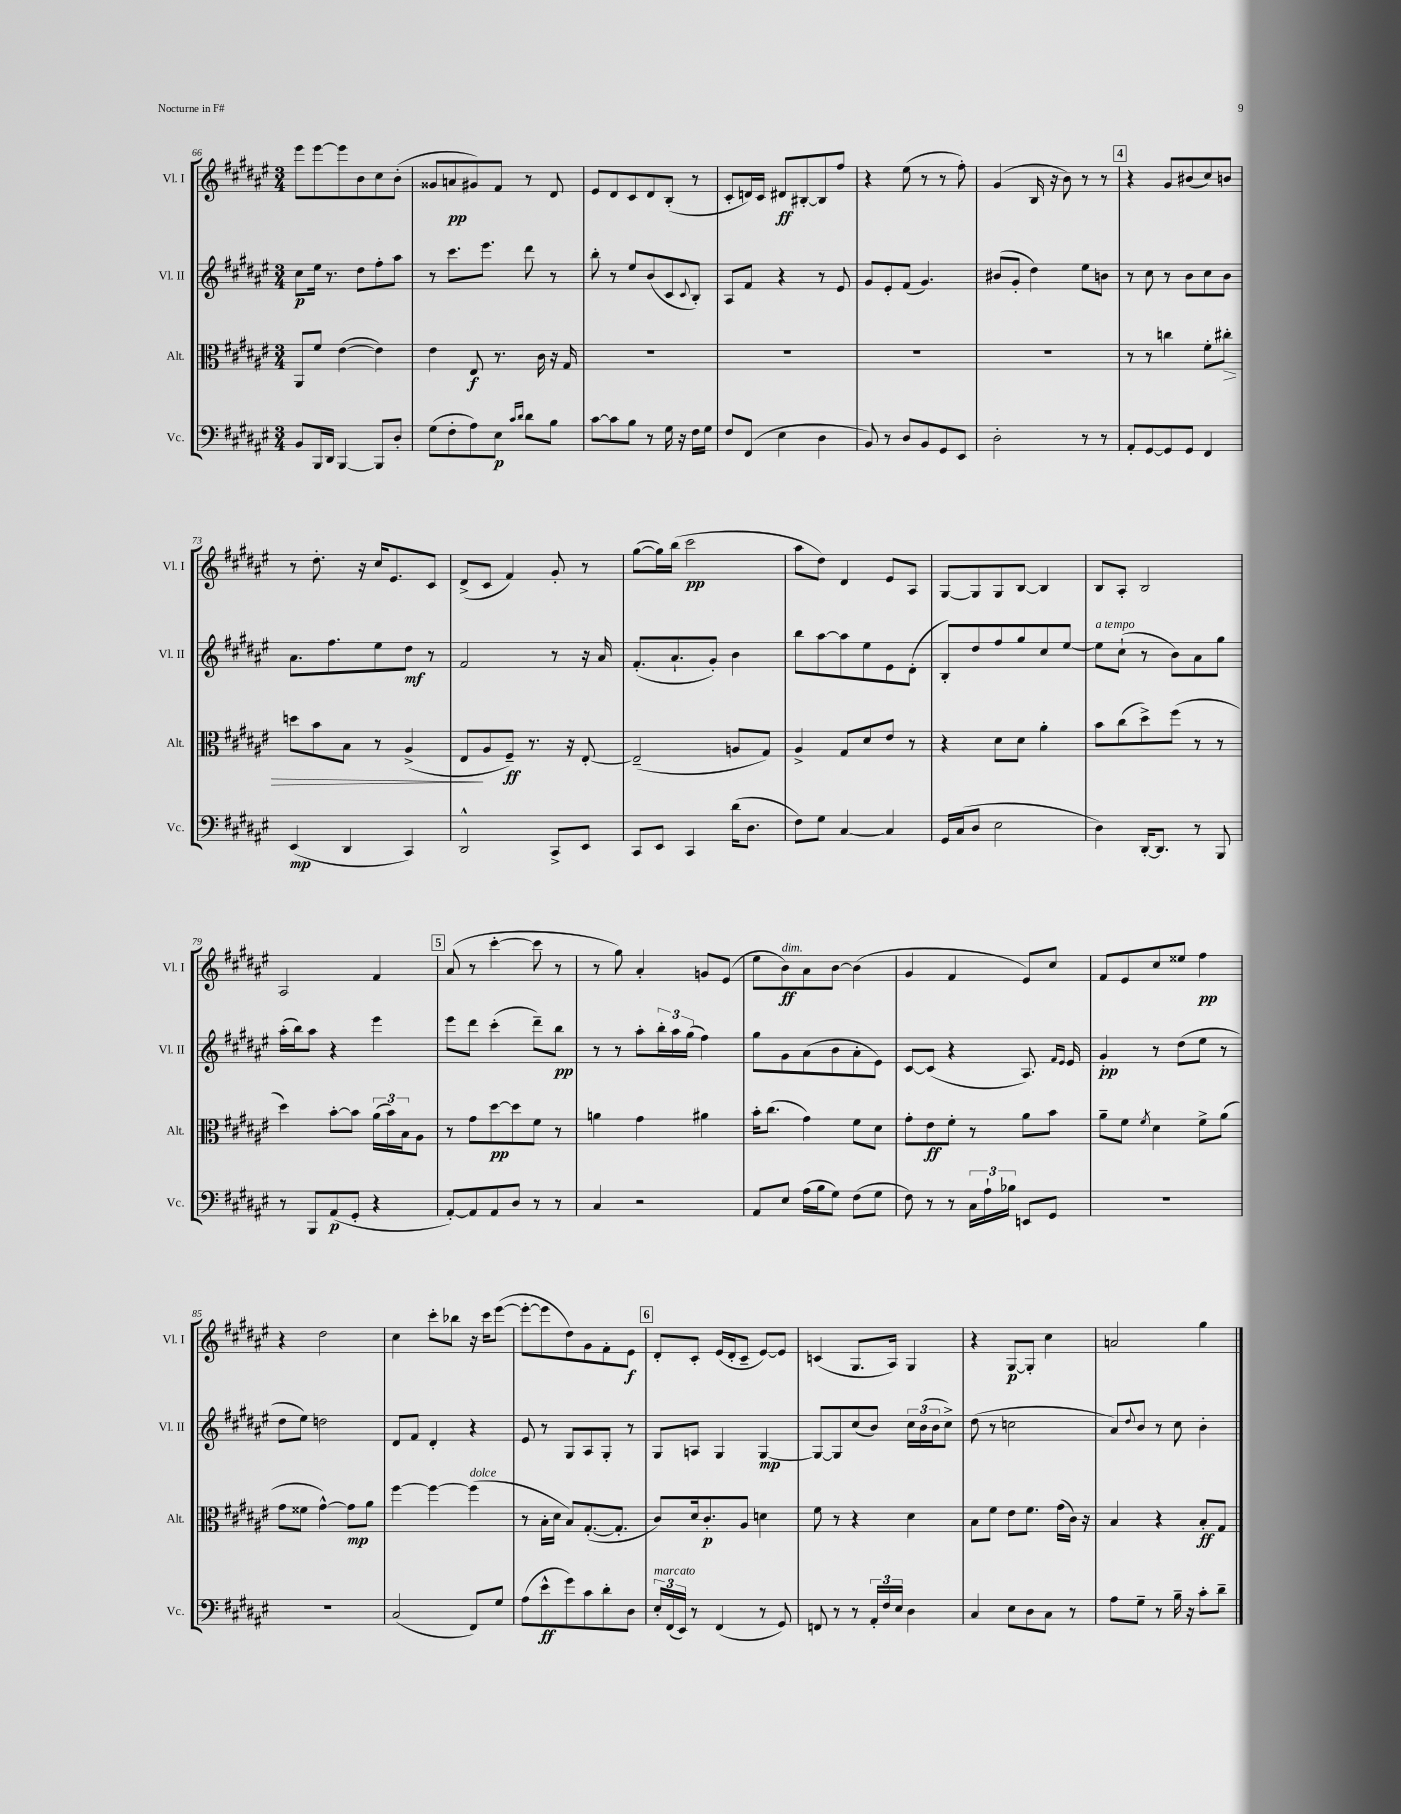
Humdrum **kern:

**kern	**kern	**kern	**kern
*staff4	*staff3	*staff2	*staff1
*clefF4	*clefC3	*clefG2	*clefG2
*k[f#c#g#d#a#e#]	*k[f#c#g#d#a#e#]	*k[f#c#g#d#a#e#]	*k[f#c#g#d#a#e#]
*M3/4	*M3/4	*M3/4	*M3/4
8BB	8AA#	8cc#	8eee#
16BBB	8f#	16ee#	[8eee#
16DD#	.	8.r	.
[4BBB	([4e#	.	8eee#]
.	.	8dd#	8b
8BBB]	4e#])	8ff#'	8cc#
8D#'	.	8aa#	(8b'
=	=	=	=
(8G#	4e#	8r	8g##
8F#'	.	8.ccc#	8a
8A#)	8E#	.	8g#)
.	.	8.eee#	.
8E#	8.r	.	8f#
16qqc#	.	.	.
16qqd#	.	.	.
8d#	.	8ddd#	8r
.	16c#	.	.
8B	16r	8r	8d#
.	16G#	.	.
=	=	=	=
[8c#	2.r	8bb'	8e#
8c#]	.	8r	8d#
8B	.	8ee#	8c#
8r	.	(8b	8d#
16G#	.	8c#	(8B'
16r	.	.	.
.	.	8qqc#	.
16F#	.	8B')	8r
16G#	.	.	.
=	=	=	=
8F#	2.r	8A#	8c#'
(8FF#	.	8f#	16d)
.	.	.	16c#
4E#	.	4r	8d#
.	.	.	[8B#'
4D#	.	8r	8B#]
.	.	8e#	8ff#
=	=	=	=
8BB)	2.r	8g#	4r
8r	.	8e#'	.
8D#	.	(8f#	(8ee#
8BB	.	4.g#)	8r
8GG#	.	.	8r
8EE#	.	.	8ff#')
=	=	=	=
2D#'	2.r	(8b#	(4g#
.	.	8g#'	.
.	.	4dd#)	16B
.	.	.	16r
.	.	.	8b)
8r	.	8ee#	8r
8r	.	8b	8r
=	=	=	=
8AA#'	8r	8r	4r
[8GG#	8r	8cc#	.
8GG#]	4cc	8r	8g#
8GG#	.	8b	(8b#
4FF#	8f#'	8cc#	8cc#)
.	8cc#'	8b	8b
=	=	=	=
(4EE#	8dd	8.a#	8r
.	8b	.	8.dd#'
.	.	8.ff#	.
4DD#	8B	.	.
.	.	.	16r
.	8r	8ee#	16cc#
.	.	.	8.e#
4CC#)	(4A#^	8dd#	.
.	.	8r	8c#
=	=	=	=
2DD#^^	8E#	2f#	(8d#^
.	8A#	.	8c#
.	8F#~)	.	4f#)
.	8.r	.	.
8CC#^	.	8r	8g#'
.	16r	.	.
8EE#	[8E#'	16r	8r
.	.	16a#	.
=	=	=	=
8CC#	(2E#~]	(8.f#'	([8gg#
8EE#	.	.	16gg#])
.	.	8.a#`	(16bb
4CC#	.	.	2ccc#
.	.	8g#')	.
(16d#	8A	4b	.
8.D#	.	.	.
.	8G#)	.	.
=	=	=	=
8F#)	4A#^	8bb	8aa#
8G#	.	[8aa#	8dd#)
[4C#	8G#	8aa#]	4d#
.	8d#	8ee#	.
4C#]	8e#	8e#	8e#
.	8r	(8d#'	8A#
=	=	=	=
16GG#	4r	8B')	[8G#
(16C#	.	.	.
8D#	.	8dd#	8G#]
2E#	8d#	8ff#	8G#
.	8d#	8gg#	[8B
.	4a#'	8cc#	4B]
.	.	[8ee#	.
=	=	=	=
4D#)	8b	8ee#]	8B
.	(8cc#	(8cc#`	8A#'
[16DD#'	8dd#^)	8r	2B
8.DD#]	.	.	.
.	(8ff#	8b)	.
8r	8r	8a#	.
8BBB	8r	8gg#	.
=	=	=	=
8r	4dd#)	(16aa#'	2A#
.	.	16bb)	.
8BBB	.	8aa#	.
(8AA#	[8b'	4r	.
8GG#'	8b]	.	.
4r	(24a#	4eee#	4f#
.	24b)	.	.
.	24B	.	.
.	8A#	.	.
=	=	=	=
[8AA#')	8r	8eee#	(8a#
8AA#]	8g#	8ddd#	8r
8AA#	[8dd#	(4ccc#'	[4ccc#'
8D#	8dd#]	.	.
8r	8f#	8ddd#~)	8ccc#]
8r	8r	8bb	8r
=	=	=	=
4C#	4a	8r	8r
.	.	8r	8gg#)
2r	4g#	8aa#'	4a#'
.	.	24bb'	.
.	.	24aa#	.
.	.	(24gg#	.
.	4a#	4ff#)	8g
.	.	.	(8e#
=	=	=	=
8AA#	16b'	8gg#	8ee#
.	(8.cc#	.	.
8E#	.	8g#	8b)
(16A#	4g#)	(8a#	8a#
16B	.	.	.
8G#)	.	8b	[8b
(8F#	8f#	8a#'	(4b]
8G#	8d#	8e#)	.
=	=	=	=
8F#)	8g#'	[8c#	4g#
8r	8e#	(8c#]	.
8r	8f#'	4r	4f#
24C#	8r	.	.
24A#`	.	.	.
24B-	.	.	.
8EE	8a#	8.A#)	8e#)
8GG#	8b	.	8cc#
.	.	16qqf#	.
.	.	16qqe#	.
.	.	16e#	.
=	=	=	=
2.r	8a#~	4g#'	8f#
.	8f#	.	8e#
.	8qf#	.	.
.	4d#	8r	8cc#
.	.	(8dd#	8ee##
.	8f#^	8ee#	4ff#
.	(8a#	8r	.
=	=	=	=
2.r	8g#	8dd#	4r
.	8f##	8ee#)	.
.	[4g#^^)	2dd	2dd#
.	8g#]	.	.
.	8a#	.	.
=	=	=	=
(2C#	[4ff#	8d#	4cc#
.	.	8f#	.
.	4ff#_	4d#'	8ccc#'
.	.	.	8bb-
8FF#)	(4ff#]	4r	16r
.	.	.	16ccc#
8G#	.	.	([8eee#
=	=	=	=
(8A#	8r	8e#	8eee#'_
8e#^^	16B'	8r	8eee#]
.	16d#	.	.
8g#)	8B)	8G#	8dd#)
8c#	([8.G#'	8A#	8g#
8d#'	.	8G#'	8f#'
.	8.G#']	.	.
8D#	.	8r	8e#
=	=	=	=
24E#'	8c#)	8G#	8d#'
(24FF#	.	.	.
24EE#)	.	.	.
8r	16d#	8A	8c#'
.	8.c#'	.	.
(4FF#	.	4G#	(16e#
.	.	.	16d#'
.	8A#	.	8c#~
8r	4d	[4G#	[8e#)
8GG#)	.	.	8e#]
=	=	=	=
8FF	8f#	8G#_	(4c
8r	8r	8G#]	.
8r	4r	(8cc#	8.G#
24AA#'	.	8b)	.
24F#	.	.	.
.	.	.	16A#)
24E#	.	.	.
4D#	4d#	24cc#	4G#
.	.	(24b	.
.	.	24b	.
.	.	8cc#^)	.
=	=	=	=
4C#	8B	(8dd#	4r
.	8f#	8r	.
8E#	8e#	2cc	[8G#
8D#	8.f#	.	8G#']
8C#	.	.	4cc#
.	(16g#	.	.
8r	16c#)	.	.
.	16r	.	.
=	=	=	=
8A#	4B	8a#)	2a
.	.	8qqdd#	.
8G#~	.	8b	.
8r	4r	8r	.
16B~	.	8cc#	.
16r	.	.	.
8c#'	8B'	4b'	4gg#
8d#~	8G#	.	.
==	==	==	==
*-	*-	*-	*-
